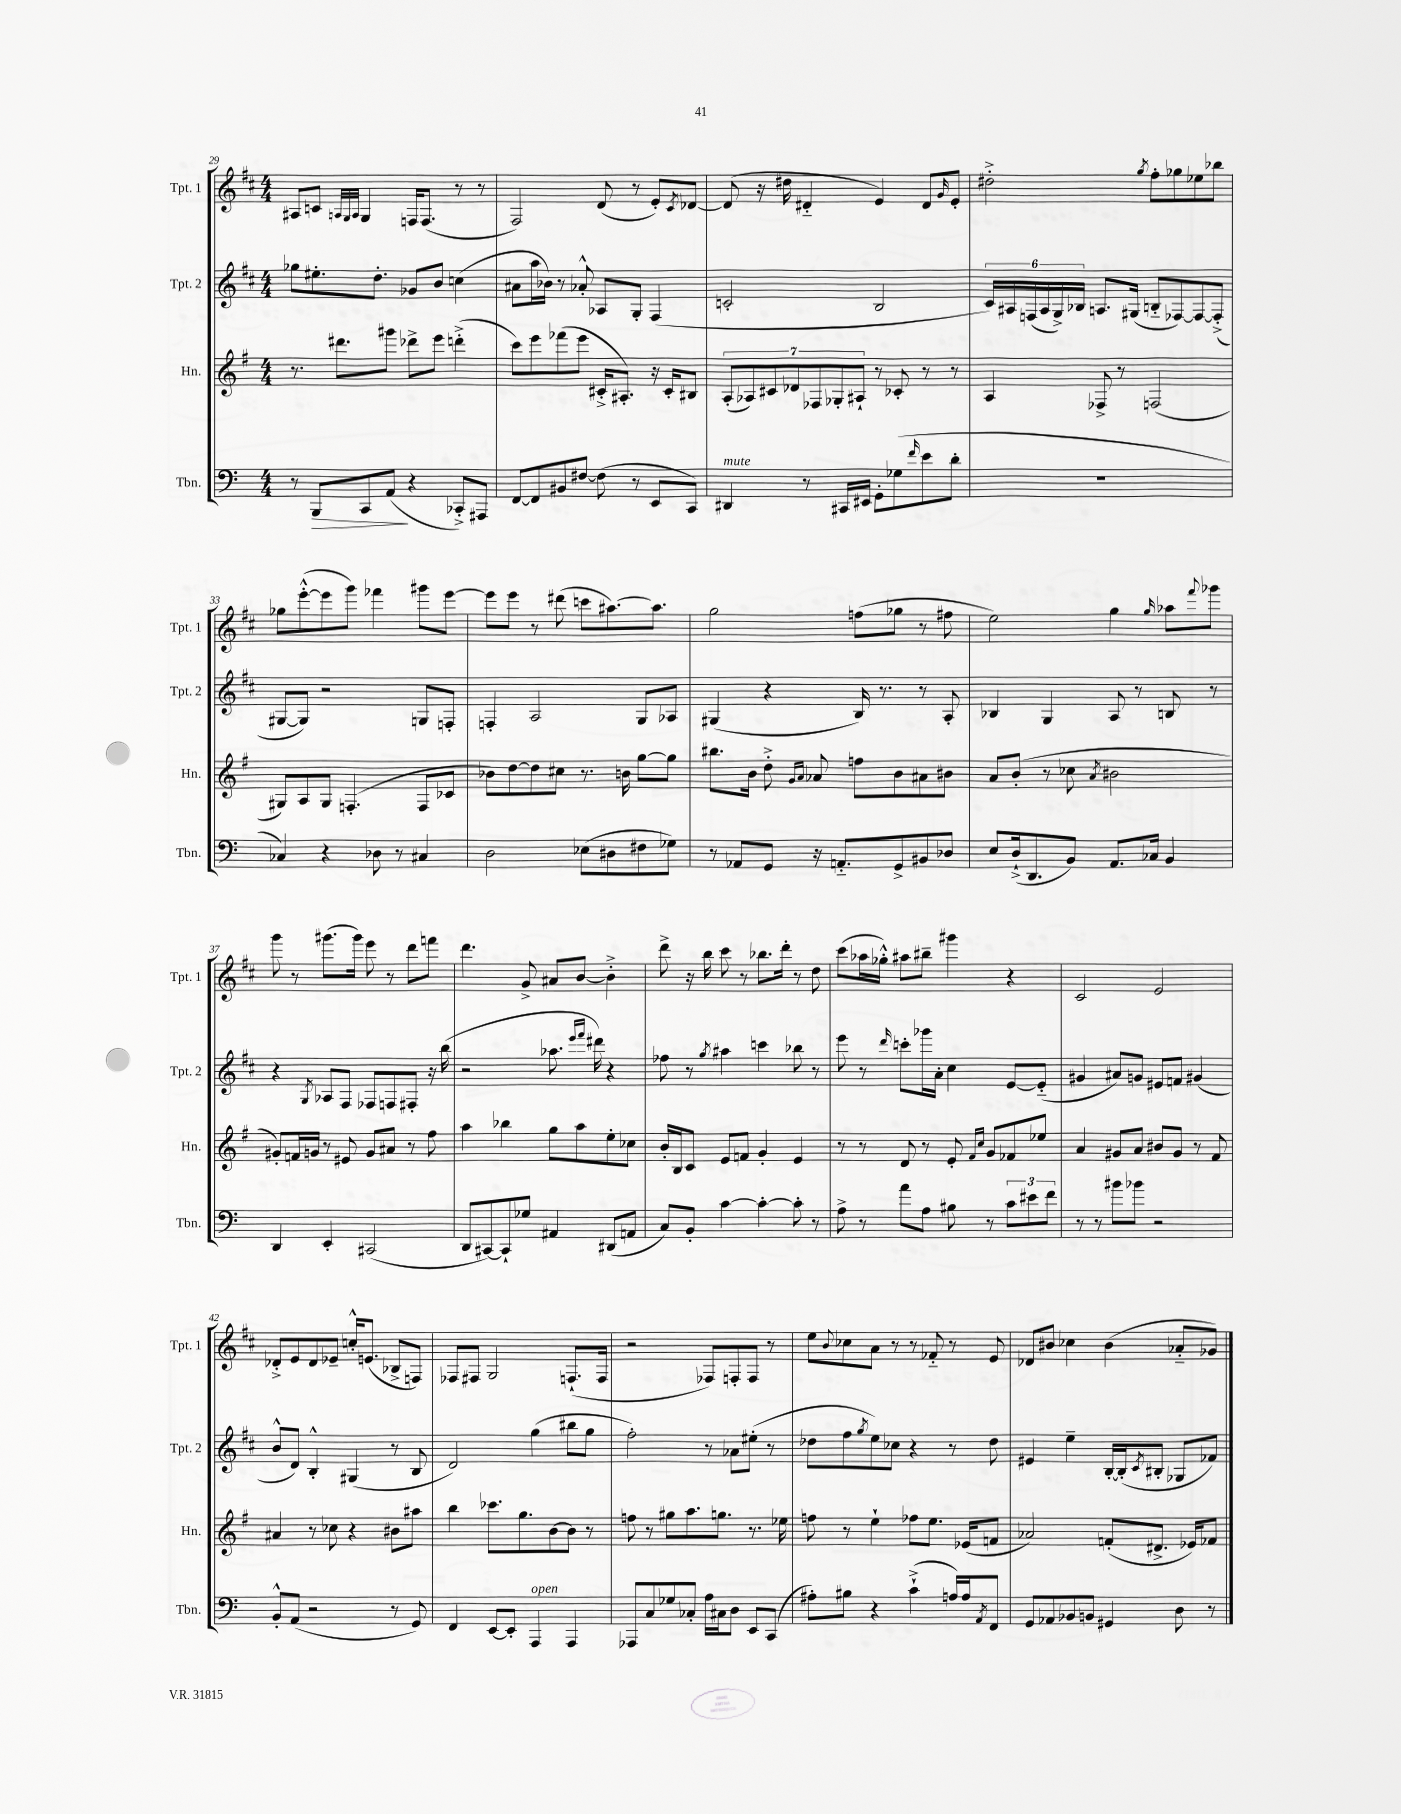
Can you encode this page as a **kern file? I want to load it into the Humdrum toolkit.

**kern	**kern	**kern	**kern
*staff4	*staff3	*staff2	*staff1
*clefF4	*clefG2	*clefG2	*clefG2
*k[]	*k[f#]	*k[f#c#]	*k[f#c#]
*M4/4	*M4/4	*M4/4	*M4/4
8r	8.r	8gg-	8A#
8BBB	.	8.ee#'	8c
.	8.ddd#	.	.
.	.	.	32qqA
.	.	.	32qqG
.	.	.	32qqA
8CC	.	.	4G
.	.	8.dd'	.
(8AA	8ggg#	.	.
4r	8ddd-^	8g-	16F
.	.	.	(8.F
.	8eee	8b	.
8CC-'^)	(4ddd'^	(4cc	8r
8AAA#	.	.	8r
=	=	=	=
[8FF	8ccc)	8a#	2F#)
8FF]	8eee	16aa	.
.	.	16b-)	.
8BB#	(8fff-	8r	.
[8F#	8eee	8a-'^^	.
(8F#]	16c#'^	8A-	(8d
.	8.A#')	.	.
8r	.	8G'	8r
8EE	16r	(4F#	8e')
.	16c#'	.	.
.	.	.	8qc#
8CC)	8B#	.	[8d-
=	=	=	=
4DD#	(14A'	2c'	(8d-]
.	14A-)	.	.
.	.	.	16r
.	14c#	.	.
.	.	.	16dd#
.	14d-	.	.
8r	.	.	4d#'~
.	14F-	.	.
.	14G-'	.	.
16CC#	.	.	.
.	14A#`	.	.
16EE#	.	.	.
8GG'	8r	2B	4e)
(8G-	8c-'	.	.
16qqf	.	.	.
8e	8r	.	8d#
.	.	.	16qqg
8d'	8r	.	8e'
=	=	=	=
1r	4A	24c#)	2dd#'^
.	.	24A#	.
.	.	(24F	.
.	.	24A#	.
.	.	24G^)	.
.	.	24B-	.
.	8F-^	8.A	.
.	8r	.	.
.	.	(16G#	.
.	.	.	8qgg
.	(2F	8B'~	8ff#'
.	.	[8F-)	8gg-
.	.	8F-_	8ee-
.	.	(8F-'^]	8bb-
=	=	=	=
4C-)	8G#)	[8G#	8gg-
.	8A	8G#])	([8eee'^^
4r	8G#	2r	8eee]
.	(4.F'	.	8ggg)
8D-	.	.	4fff-
8r	.	.	.
4C#	8F	8G	8ggg#
.	8c-	8F'	[8eee
=	=	=	=
2D	8b-)	4F'	8eee]
.	[8dd	.	8eee
.	8dd]	2A	8r
.	8cc#	.	(8ddd#
(8E-	8.r	.	8ccc
8D#	.	.	[8.aa#)
.	16b	.	.
8F#	[8gg	8G	.
.	.	.	8.aa#]
8G-)	8gg]	8A-	.
=	=	=	=
8r	8.bb#	(4G#	2gg
8AA-	.	.	.
.	16b	.	.
8GG	8dd'^	4r	.
.	16qqg	.	.
.	16qqa	.	.
16r	8a-	.	.
8.AA'~	.	.	.
.	8ff	16B)	(8ff
.	.	8.r	.
8GG^	8b	.	8gg-
8BB#	8a#	8r	8r
8D-	8b#	8A'	8ff#
=	=	=	=
8E	8a	4B-	2ee)
(16D`^	(8b'	.	.
8.DD	.	.	.
.	8r	4G	.
8BB)	8cc-	.	.
.	8qa	.	.
8.AA	2b#	8A	4gg
.	.	8r	.
16C-	.	.	.
.	.	.	16qqgg
4BB	.	8B	8aa-
.	.	.	8qqfff#
.	.	8r	8ggg-
=	=	=	=
4DD	8g#')	4r	8ggg
.	16f	.	8r
.	16g	.	.
.	.	8qG	.
4EE'	8r	8A-	(8.ggg#
.	8e#	8F#	.
.	.	.	16ggg#)
(2CC#	8g	8F-	8eee
.	8a#	8F	8r
.	8r	8F#'	8ddd
.	8ff#	16r	8fff
.	.	(16bb	.
=	=	=	=
8DD	4aa	2r	4.ddd
[8CC#)	.	.	.
8CC#`]	4bb-	.	.
8G-	.	.	8g^
4AA#	8gg	8.aa-	8a#
.	8aa	.	[8b
.	.	16qqeee	.
.	.	16qqfff#	.
.	.	16ddd#)	.
(8DD#	8ee'	4r	4b'^]
8AA	8cc-	.	.
=	=	=	=
8C)	16b'	8ff-	8ddd^
.	16B	.	.
8BB'	8c	8r	16r
.	.	.	16bb
.	.	8qgg	.
[4c	8e	4aa#	8ccc#
.	8f	.	8r
4c'_	4g'	4ccc	8.bb-
.	.	.	16ddd'
8c']	4e	8bb-	8r
8r	.	8r	8dd
=	=	=	=
8A^	8r	8eee	(8ccc#
8r	8r	8r	16aa-
.	.	.	16gg-'^^)
.	.	16qqddd	.
8a	8d	8ccc'	8aa#
8A	8r	16ggg-	8bb#~
.	.	16a'	.
8B#	8e'	4cc#	4ggg#
.	16qqf#	.	.
.	16qqcc	.	.
8r	8g	.	.
12c	8f-	[8e	4r
12e#	.	.	.
.	8ee-	(8e'~]	.
12f	.	.	.
=	=	=	=
8r	4a	4g#	2c#
8r	.	.	.
8b#	8g#	8a#)	.
8b-	8a	8g	.
2r	8b#	8e#	2e
.	8g#	8f	.
.	8r	(4g#	.
.	8f#	.	.
=	=	=	=
8BB'^^	4a#	8b^^	8d-'^
(8AA	.	8d)	8e
2r	8r	4B'^^	8d-
.	8cc-	.	8e-~
.	4r	(4G#	16cc'^^
.	.	.	(8.e
8r	8b#	8r	8B-^
8GG)	8aa#	8B	8F)
=	=	=	=
4FF	4bb	2d)	8F-
.	.	.	8F#
[8EE	8.ccc-	.	2G
8EE']	.	.	.
.	8.gg	.	.
4AAA	.	(4gg	.
.	[8b	.	.
4AAA	8b]	8bb#	(8.F`
.	8r	8gg	.
.	.	.	16F
=	=	=	=
8AAA-	8ff	2ff#')	2r
8C	8r	.	.
8G-	8gg#	.	.
8C-'	8.aa	.	.
16A	.	8r	8F-)
16C#	8.gg	.	.
8D	.	8a-	8F'
8EE	8.r	(8ee#'	8F
(8CC	.	8r	8r
.	16ee-	.	.
=	=	=	=
8A#')	8ff	8dd-	8ee
.	.	.	8qqb
8B#	8r	8ff#	8cc-
.	.	8qgg	.
4r	4ee`	8ee)	8a
.	.	8cc-	8r
(4c`^	8ff-	4r	8r
.	8.ee	.	8f-'~
16A)	.	8r	8r
16A	(16e-	.	.
8qAA	.	.	.
8FF	8f	8dd-	8e
=	=	=	=
8GG	2a-)	4e#	8d-
8AA-	.	.	8b#
8BB-	.	4ee~	4cc-
8BB	.	.	.
4GG#	(8f'	[16B'	(4b#
.	.	(16B']	.
.	.	8qc#	.
.	8.d#^	8B#'	.
8D	.	8G-	8a-'~
.	16e-)	.	.
8r	8f-	8f-)	8g-)
==	==	==	==
*-	*-	*-	*-
